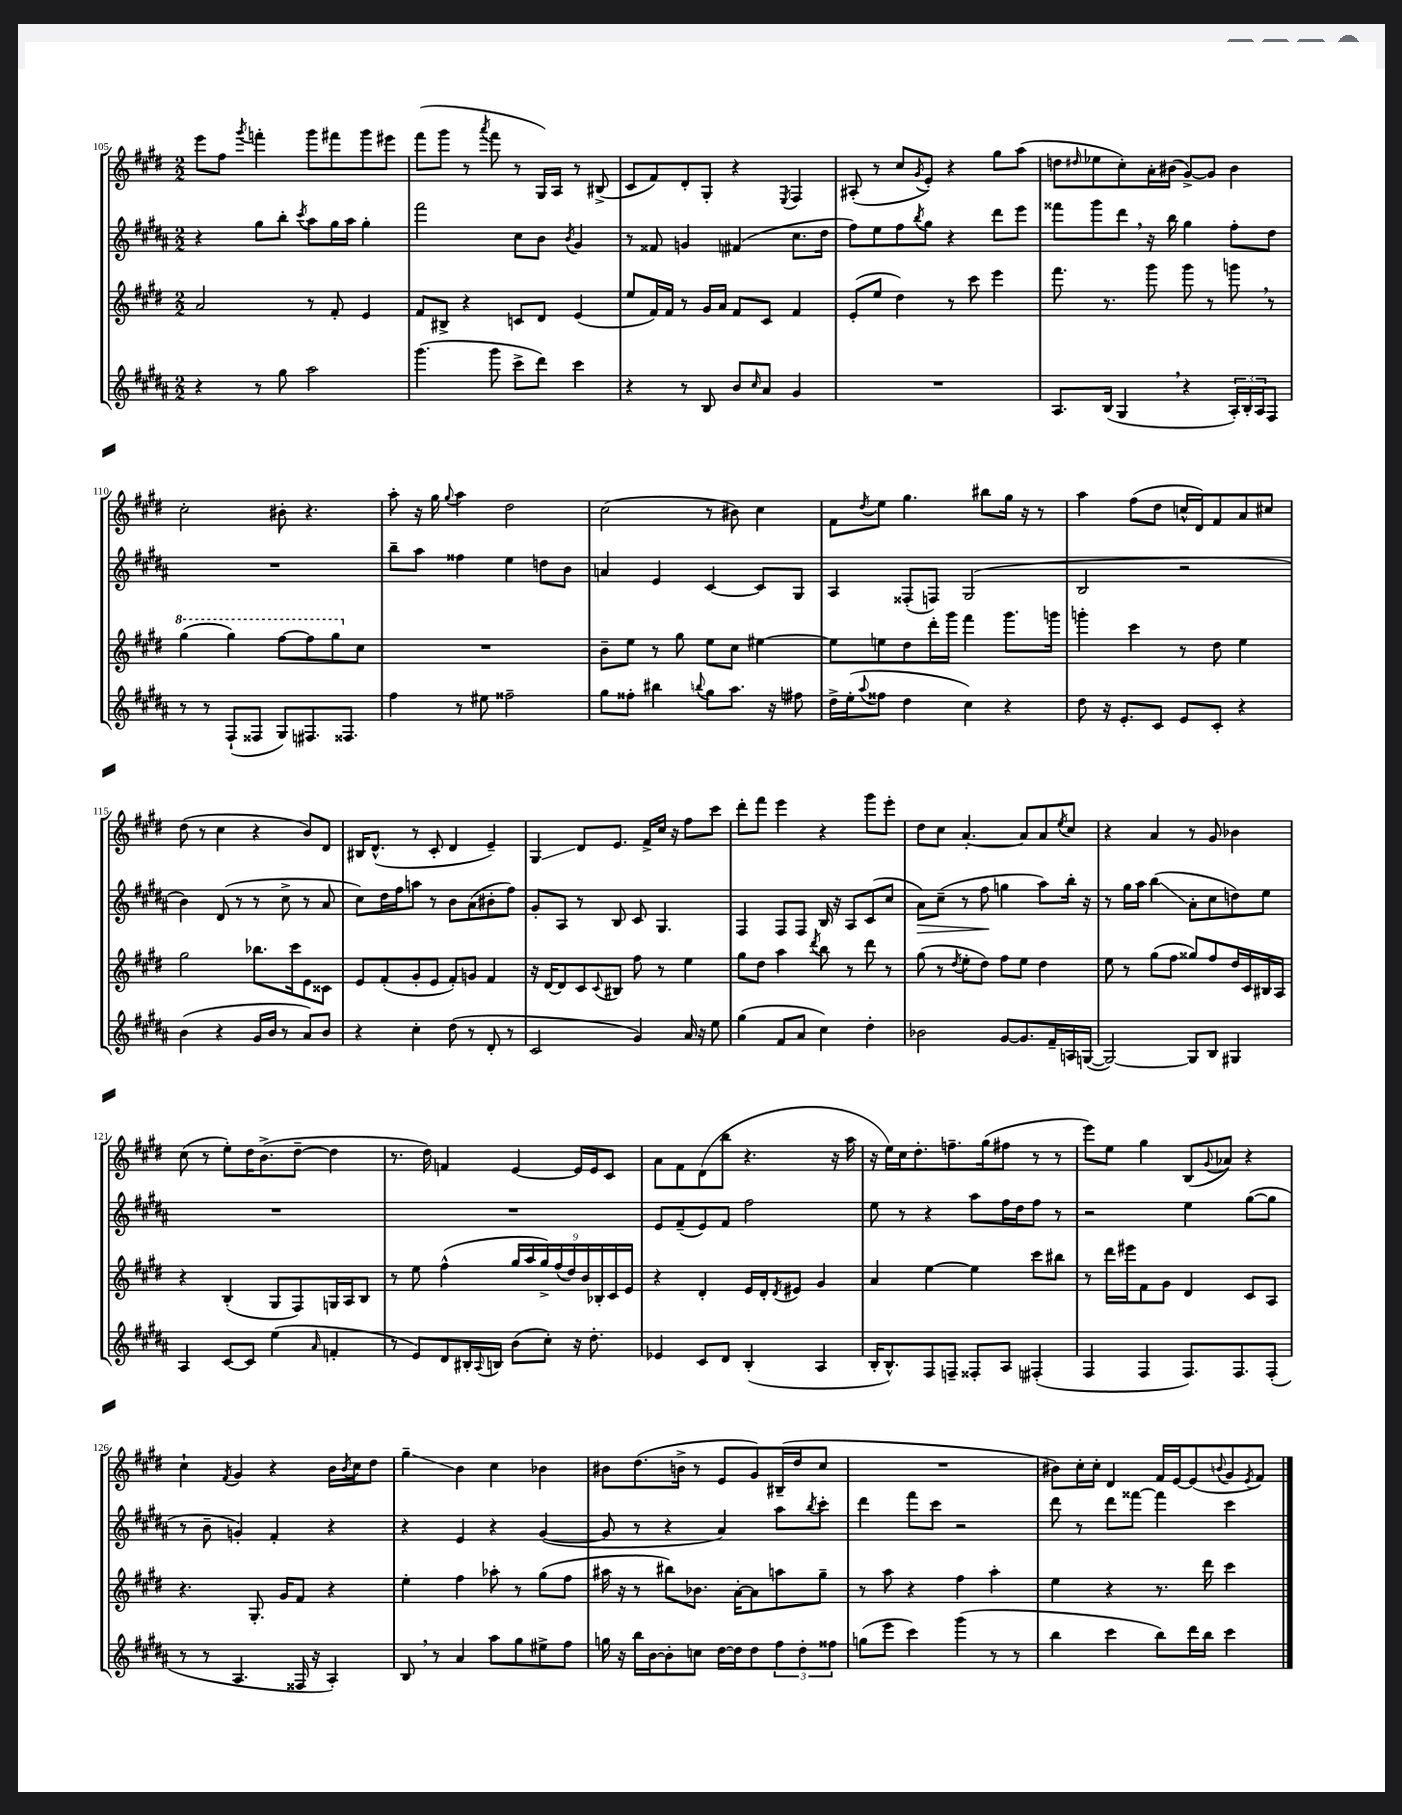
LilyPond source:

<<
\new StaffGroup <<
\new Staff = "s0" {
    \clef treble \key e \major \numericTimeSignature \time 2/2
    e'''8 fis''8 \acciaccatura { gis'''8 } f'''4-. gis'''8 fis'''8 gis'''8 eis'''8 |
    fis'''8( gis'''8 r8 \acciaccatura { a'''8 } fis'''8 r8 gis16) a16 r8 bis8->( |
    cis'8 fis'8) dis'8-. gis8-. r4 \acciaccatura { e8 } fis4 |
    ais8-.( r8 cis''8 \acciaccatura { gis'8 } e'8-.) r4 gis''8 a''8( |
    d''8 \grace { dis''16 } ees''8 cis''8-.) a'16-. bis'16( gis'8~->) gis'8 bis'4 |
    cis''2-. bis'8-. r4. |
    a''8-. r16 gis''16 \appoggiatura { gis''8 } a''4 dis''2 |
    cis''2( r8 bis'8) cis''4 |
    fis'8 \acciaccatura { dis''8 } e''8 gis''4. bis''8 gis''16 r16 r8 |
    a''4 fis''8( dis''8 c''16-^ dis'16) fis'8 a'8 cis''8 |
    dis''8( r8 cis''4 r4 b'8) dis'8 |
    bis16 dis'8.-^( r8 cis'8-. dis'4 e'4--) |
    gis4\glissando dis'8 e'8. fis'16-> cis''16 r16 fis''8 cis'''8 |
    dis'''8-. fis'''8 e'''4 r4 gis'''8 e'''8-. |
    dis''8 cis''8 a'4.~-. a'8 a'8 \acciaccatura { e''8 } cis''8 |
    r4 a'4 r8 gis'8 bes'4 |
    cis''8( r8 e''8-.) dis''16 b'8.->( dis''8~-- dis''4 |
    r8. dis''16) f'4 e'4~ e'16 e'16 cis'8 |
    a'8 fis'8 dis'8( b''8 r4. r16 a''16 |
    r16 e''16) cis''16 dis''8.-. f''8.-- gis''16( fis''8 r8 r8 |
    e'''8) e''8 gis''4 b8( \appoggiatura { gis'8 } aes'8) r4 |
    cis''4-! \acciaccatura { fis'8 } gis'4 r4 b'16 \acciaccatura { b'8 } cis''16 dis''8 |
    gis''4--\glissando b'4 cis''4 bes'4 |
    bis'8 dis''8.( b'16-> r8 e'8 gis'8) bis16--( dis''16 cis''8 |
    R1 |
    bis'8) cis''16-. cis''16-. dis'4 fis'16 e'16~ e'8( \appoggiatura { b'8 } gis'8 \acciaccatura { e'8 } fis'8) \bar "|." |
}
\new Staff = "s1" {
    \clef treble \key b \major \numericTimeSignature \time 2/2
    r4 gis''8 b''8-. \acciaccatura { cis'''8 } ais''8 gis''16 ais''16 gis''4-. |
    fis'''2 cis''8 b'8 \acciaccatura { b'8 } gis'4 |
    r8 fisis'8 g'4 fis'4( cis''8. dis''16 |
    fis''8) e''8 fis''8 \acciaccatura { b''8 } gis''8 r4 dis'''8 e'''8 |
    fisis'''8 gis'''8 dis'''8 \breathe r16 b''16 gis''4 fis''8-. dis''8 |
    R1 |
    b''8-- ais''8 fisis''4 e''4 d''8 b'8 |
    a'4 e'4 cis'4~ cis'8 gis8 |
    ais4 fisis8-.( f8) gis2( |
    b2 r2 |
    b'4) dis'8( r8 r8 cis''8-> r8 ais'8 |
    cis''8) dis''16 fis''16 a''8 r8 b'8 ais'8( bis'8-. fis''8) |
    gis'8-. ais8 r8 b8 cis'8 gis4. |
    fis4 fis8 fis8 b16 r16 ais8 cis'8( cis''8 |
    ais'8\>) cis''8--( r8 fis''8\! g''4 ais''8) b''16-. r16 |
    r8 gis''16 ais''16 b''4\glissando( ais'8-. cis''8 d''8) e''8 |
    R1 |
    R1 |
    e'8 fis'8--( e'8) fis'8 fis''2 |
    e''8 r8 r4 ais''8 fis''16 dis''16 fis''8 r8 |
    r2 e''4 gis''8~( gis''8 |
    r8 b'8-- g'4-.) fis'4-. r4 |
    r4 e'4 r4 gis'4~( |
    gis'8 r8 r4 ais'4) ais''8 \acciaccatura { b''8 } cis'''8-. |
    dis'''4 fis'''8 cis'''8 r2 |
    dis'''8 r8 dis'''8 fisis'''8~ fisis'''4 cis'''4 \bar "|." |
}
\new Staff = "s2" {
    \clef treble \key e \major \numericTimeSignature \time 2/2
    a'2 r8 fis'8-. e'4 |
    fis'8 bis8-> r4 c'8 dis'8 e'4( |
    e''8 fis'16) fis'16 r8 gis'16 a'16 fis'8 cis'8 fis'4 |
    e'8-.( e''8 dis''4) r8 cis'''8 e'''4 |
    fis'''8. r8. gis'''8 gis'''8 r8 g'''8 \breathe r8 |
    \ottava #1 gis'''4( gis'''4) fis'''8~ fis'''8 gis'''8 \ottava #0 cis''8 |
    R1 |
    b'8-- e''8 r8 gis''8 e''8 cis''8 eis''4~ |
    eis''8 e''8 dis''8 dis'''16-. gis'''16 fis'''4 gis'''8. g'''16 |
    g'''4-. cis'''4 r8 dis''8 e''4 |
    gis''2 bes''8. cis'''16 e'8 cisis'8 |
    e'8 fis'8-.( gis'8-. e'8 fis'8-.) g'8 fis'4 |
    r16 dis'16~ dis'8 cis'8 \appoggiatura { cis'8 } bis8 fis''8 r8 e''4 |
    gis''8 dis''8 a''4 \acciaccatura { dis'''8 } b''8 r8 dis'''8 r8 |
    gis''8( r8 \acciaccatura { dis''8 } e''8-. dis''8) fis''8 e''8 dis''4 |
    e''8 r8 gis''8( fis''8 gisis''8) fis''8 dis''16 cis'16 bis16 a16 |
    r4 b4-.( gis8 fis8) g16 a16 b8 |
    r8 e''8 fis''4-^( \tuplet 9/8 { gis''16 a''16 gis''16->) fis''16( dis''16) b'16 bes16-. cis'16 e'16 } |
    r4 dis'4-. e'16 dis'16-. \acciaccatura { dis'8 } eis'8 gis'4 |
    a'4 e''4~ e''4 cis'''8 bis''8 |
    r8 dis'''16 eis'''16 fis'8 gis'8 dis'4 cis'8 a8 |
    r4. gis8.-. gis'16 fis'8 r4 |
    e''4-. fis''4 aes''8-. r8 gis''8( fis''8 |
    ais''16 r16 r8 bis''8) bes'8. a'16~-. a'8 a''8 gis''8-- |
    r8 a''8 r4 fis''4 a''4-. |
    e''4 r4 r8. dis'''16 cis'''4 \bar "|." |
}
\new Staff = "s3" {
    \clef treble \key b \major \numericTimeSignature \time 2/2
    r4 r8 gis''8 ais''2 |
    gis'''4.( gis'''8 cis'''8-> dis'''8) cis'''4 |
    r4 r8 b8 b'8 \grace { cis''16 } ais'8 gis'4 |
    R1 |
    ais8. b16( gis4 \breathe r4 \tuplet 3/2 { ais16-.) b16-. ais16 } fis8 |
    r8 r8 fis8-!( fisis8 gis8) fis8. fisis8. |
    fis''4 r8 eis''8 fisis''2-- |
    gis''8 fisis''8-. bis''4 \appoggiatura { b''8 } gis''8 ais''8. r16 fis''8 |
    dis''16-> e''16-.( \appoggiatura { ais''8 } fisis''8 dis''4 cis''4) r4 |
    dis''8 r16 e'8.-. cis'8 e'8 cis'8-. r4 |
    b'4( r4 gis'16 b'16 r8 ais'8) b'8 |
    r4 cis''4-. dis''8( r8 dis'8-. r8 |
    cis'2 gis'4) ais'16 r16 e''8 |
    gis''4( fis'8 ais'8 cis''4) dis''4-. |
    bes'2 gis'8~ gis'8. fis'16-- a16 g16~( |
    g2~) g8 b8 gis4 |
    ais4 cis'8~ cis'8 e''4( \grace { ais'16 } f'4-. |
    r8 e'8) dis'8 bis16-. \appoggiatura { ais8 } b16 b'8( cis''8-.) r16 dis''8.-. |
    ees'4 cis'8 dis'8 b4-.( ais4 |
    b16-. b8.-^) fis8 f8-- fisis8-. ais8 fis4-.( |
    fis4 fis4 fis8.) fis8. fis8-.( |
    r8 r8 ais4. fisis16 r16 ais4-.) |
    b8 \breathe r8 ais'4 ais''8 gis''8 eis''8-> fis''8 |
    g''16 r16 b''16 b'16~ b'8-. c''8 dis''16~ dis''16 dis''8 \tuplet 3/2 { fis''8 dis''8-. fisis''8 } |
    g''8( e'''8 cis'''4) gis'''4( r8 r8 |
    b''4 cis'''4 b''8) dis'''16 b''16 cis'''4 \bar "|." |
}
>>
>>
\layout { \context { \Score currentBarNumber = #105 } }
